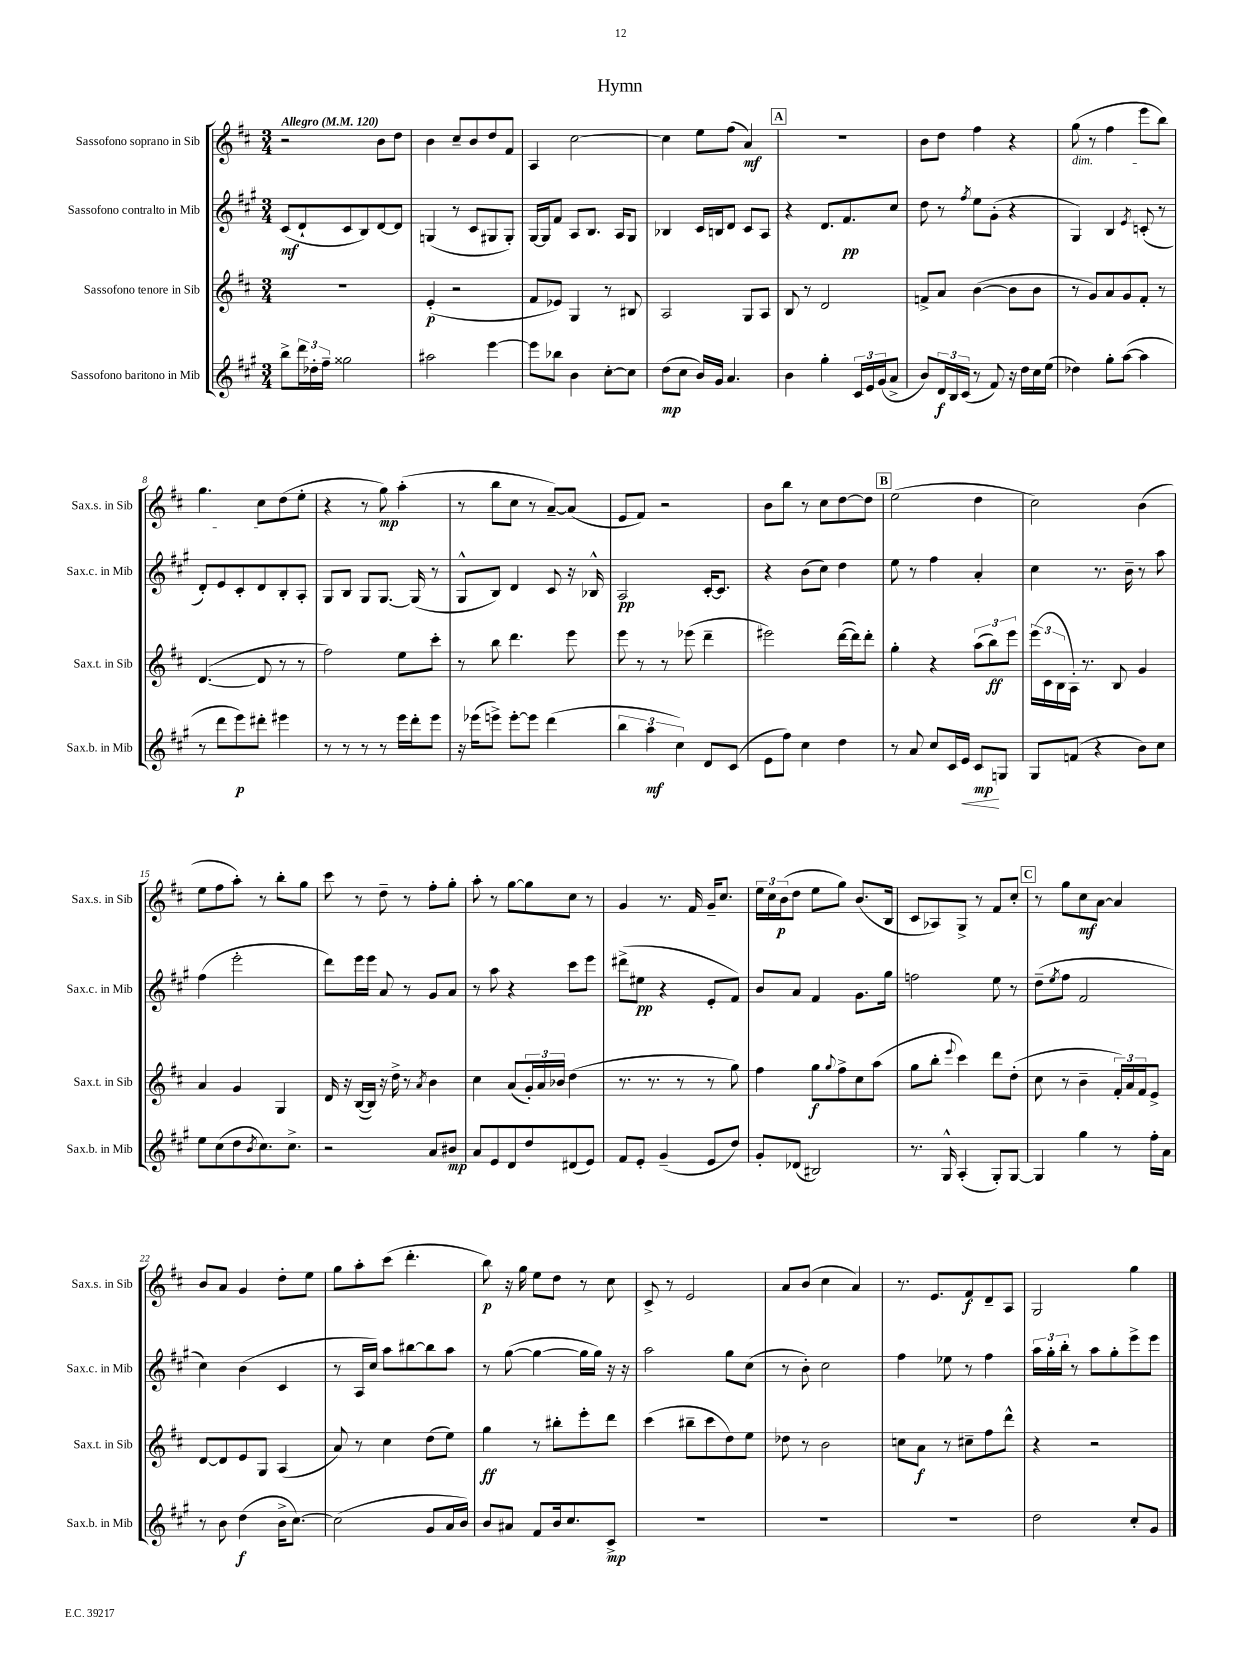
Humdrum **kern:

**kern	**kern	**kern	**kern
*staff4	*staff3	*staff2	*staff1
*clefG2	*clefG2	*clefG2	*clefG2
*k[f#c#g#]	*k[f#c#]	*k[f#c#g#]	*k[f#c#]
*M3/4	*M3/4	*M3/4	*M3/4
*MM120	*MM120	*MM120	*MM120
8bb^\L	2.r	(8c#/L	2r
24ddd\L	.	8d`/	.
24dd-'\	.	.	.
24ff#~\JJ	.	.	.
2gg##\	.	8c#/	.
.	.	8B/)	.
.	.	[8d/	8b\L
.	.	8d/]J	8dd\J
=	=	=	=
2aa#\	(4e'/	(4G/	4b\
.	2r	8r	8cc#~/L
.	.	8c#/L	8b/
[4eee\	.	8G#/	8dd/
.	.	8G#'/J)	8f#/J
=	=	=	=
8eee\]L	8f#/L	[16G#/LL	4A/
.	.	16G#/]J	.
8bb-\J	8e-/J)	8f#/J	.
4b\	4G/	8A/L	[2cc#\
.	.	8.B/J	.
[8cc#'\L	8r	.	.
.	.	16A/LK	.
8cc#\]J	8B#/	8G#/J	.
=	=	=	=
(8dd\L	2A/	4B-/	4cc#\]
8cc#\J	.	.	.
16b/LL)	.	16c#/LL	8ee\L
16g#/JJ	.	16B/J	.
4.a/	.	8d/J	(8ff#\J
.	8G/L	8c#/L	4a/)
.	8A/J	8A/J	.
=	=	=	=
4b\	8B/	4r	2.r
.	8r	.	.
4gg#'\	2d/	8.d/L	.
.	.	8.f#/	.
24c#/LL	.	.	.
24e/	.	.	.
(24g#/J	.	.	.
8a^/J	.	8cc#/J	.
=	=	=	=
8b/L)	8f^/L	8dd\	8b\L
24d/L	8a/J	8r	8dd\J
24B/	.	.	.
(24c#/JJ	.	.	.
.	.	8qff#/	.
8r	([4b\	8ee\L	4ff#\
8f#/)	.	(8g#'\J	.
16r	8b\]L	4r	4r
16dd\LL	.	.	.
16cc#\	8b\J	.	.
(16ee\JJ	.	.	.
=	=	=	=
4dd-\)	8r	4G#/)	(8gg\
.	8g/L)	.	8r
8gg#'\L	8a/	4B/	4ff#\
([8aa\J	8g/	.	.
.	.	8qe/	.
4aa\]	8f#'/J	(8c'/	8eee\L
.	8r	8r	8bb\J)
=	=	=	=
8r	([4.d/	8d'/L)	4.gg\
8ddd\L	.	8e/	.
8eee\)	.	8c#'/	.
8ddd#'\J	8d/]	8d/	8cc#\L
4eee#\	8r	8B'/	(8dd\
.	8r	8A'/J	8ee'\J
=	=	=	=
8r	2ff#\)	8G#/L	4r
8r	.	8B/J	.
8r	.	8G#/L	8r
8r	.	[8.G#/J	8gg\)
16eee\LL	8ee\L	.	(4aa'\
16ddd'\J	.	(16G#/]	.
8eee\J	8ccc#'\J	8r	.
=	=	=	=
16r	8r	8G#^^/L	8r
(16eee-\LK	.	.	.
8eee^\J)	8bb\	8B/J)	8bb\L
[8eee'\L	4.ddd\	4d/	8cc#\J
8eee\]J	.	.	8r
(4ddd\	.	8c#/	[8a~/L)
.	8eee\	16r	(8a/]J
.	.	16B-^^/	.
=	=	=	=
6bb\	8eee\	2A/	8e/L
.	8r	.	8f#/J)
6aa\	.	.	.
.	8r	.	2r
6cc#\)	.	.	.
.	(8eee-\	.	.
8d/L	4ddd~\	[16c#'/LK	.
.	.	8.c#/]J	.
(8c#/J	.	.	.
=	=	=	=
8e\L	2eee#\)	4r	8b\L
8ff#\J)	.	.	8bb\J
4cc#\	.	(8b\L	8r
.	.	8cc#\J)	8cc#\L
4dd\	([16ddd\LL	4dd\	[8dd\
.	16ddd\]J)	.	.
.	8ddd'\J	.	8dd\]J
=	=	=	=
8r	4gg'\	8ee\	(2ee\
8a/	.	8r	.
8cc#/L	4r	4ff#\	.
16c#/L	.	.	.
16e/JJ	.	.	.
8c#/L	(12aa\L	4a'/	4dd\
.	12bb\)	.	.
8G/J	.	.	.
.	12eee\J	.	.
=	=	=	=
8G#/L	(24eee\LL	4cc#\	2cc#\)
.	24c#\	.	.
.	24B\	.	.
(8f/J	16A'\JJ)	.	.
.	8.r	.	.
4r	.	8.r	.
.	8B/	.	.
.	.	16b~\	.
8b\L)	4g/	8r	(4b\
8cc#\J	.	8aa\	.
=	=	=	=
8ee\L	4a/	(4ff#\	8ee\L
(8cc#\	.	.	8ff#\
8dd\	4g/	2eee'\	8aa'\J)
8qb/	.	.	.
8.cc#\)	.	.	8r
.	4G/	.	8bb'\L
8.cc#^\J	.	.	.
.	.	.	8gg\J
=	=	=	=
2r	16d/	8ddd\L)	8ccc#\
.	16r	.	.
.	([16B/LL	16eee\L	8r
.	16B/]JJ)	16eee\JJ	.
.	16r	8a/	8dd~\
.	16dd^\	.	.
.	8r	8r	8r
.	8qa/	.	.
8a/L	4b\	8g#/L	8ff#'\L
8b#/J	.	8a/J	8gg'\J
=	=	=	=
8a/L	4cc#\	8r	8aa'\
8e/	.	8aa\	8r
8d/	(8a/L	4r	[8gg\L
8dd/	24g'/L)	.	8gg\]
.	24a/	.	.
.	24b-/JJ	.	.
(8d#/	(4dd\	8ccc#\L	8cc#\J
8e/J)	.	8eee\J	8r
=	=	=	=
8f#/L	8.r	(8ddd#^\L	4g/
8e'/J	.	8ee#\J	.
.	8.r	.	.
(4g#~/	.	4r	8.r
.	8r	.	.
.	.	.	16f#/
8e/L	8r	8e'/L	16g~/LK
.	.	.	8.cc#/J
8dd/J)	8gg\)	8f#/J)	.
=	=	=	=
8g#'/L	4ff#\	8b/L	24ee\LL
.	.	.	24cc#\
.	.	.	(24b\J
(8d-/J	.	8a/J	8dd\J
2B#/)	8gg\L	4f#/	8ee\L
.	8qqgg/	.	.
.	8ff#^\	.	8gg\J)
.	8cc#\	8.g#\L	(8.b/L
.	(8aa\J	.	.
.	.	16gg#\Jk	16B/Jk
=	=	=	=
8.r	8gg\L	2ff\	8c#/L
.	8bb'\J	.	8A-/)
16G#^^/	.	.	.
.	8qqeee/	.	.
(4A'/	4ccc#\)	.	8G^/J
.	.	.	8r
8G#'/L)	8ddd\L	8ee\	8f#/L
[8G#/J	(8dd'\J	8r	8cc#'/J
=	=	=	=
4G#/]	8cc#\	(8dd~\L	8r
.	.	8qee/	.
.	8r	8ff#\J	8gg\L
4gg#\	4b~\	2f#/	8cc#\
.	.	.	[8a\J
8r	24f#'/LL)	.	4a/]
.	24a/	.	.
.	24f#/J	.	.
16ff#'\LL	8e^/J	.	.
16a\JJ	.	.	.
=	=	=	=
8r	[8d/L	4cc#\)	8b/L
8b\	8d/]	.	8a/J
(4dd\	8e/	(4b\	4g/
.	8G/J	.	.
16b^\LK	(4A/	4c#/	8dd'\L
[8.cc#\J)	.	.	.
.	.	.	8ee\J
=	=	=	=
(2cc#\]	8a/)	8r	8gg\L
.	8r	16A/LL	8aa'\
.	.	16cc#/JJ)	.
.	4cc#\	8aa\L	(8ccc#\J
.	.	[8bb#\	4.ddd'\
8g#/L	(8dd\L	8bb#\]	.
16a/L	8ee\J)	8aa\J	.
16b/JJ)	.	.	.
=	=	=	=
8b/L	4gg\	8r	8bb\)
8a#/J	.	([8gg#\	16r
.	.	.	16gg\
8f#/L	8r	4gg#\_	8ee\L
16b/k	8bb#'\L	.	8dd\J
8.cc#/	.	.	.
.	8eee'\	16gg#\]LL	8r
.	.	16gg#\JJ)	.
8c#^/J	8ddd\J	16r	8cc#\
.	.	16r	.
=	=	=	=
2.r	(4ccc#\	2aa\	8c#^/
.	.	.	8r
.	8bb#~\L	.	2e/
.	8ccc#\	.	.
.	8dd\)	8gg#\L	.
.	8ee\J	(8cc#\J	.
=	=	=	=
2.r	8dd-\	8r	8a/L
.	8r	8b'\)	(8b/J
.	2b\	2cc#\	4cc#\
.	.	.	4a/)
=	=	=	=
2.r	8cc\L	4ff#\	8.r
.	8a\J	.	.
.	.	.	8.e/L
.	8r	8ee-\	.
.	8cc#~\L	8r	8f#/
.	8ff#\	4ff#\	8d~/
.	8ddd^^\J	.	8A/J
=	=	=	=
2dd\	4r	24aa\LL	2G/
.	.	24gg#'\	.
.	.	24bb'\JJ	.
.	.	8r	.
.	2r	8aa\L	.
.	.	8gg#'\	.
8cc#'/L	.	8eee^\	4gg\
8g#/J	.	8eee\J	.
==	==	==	==
*-	*-	*-	*-
